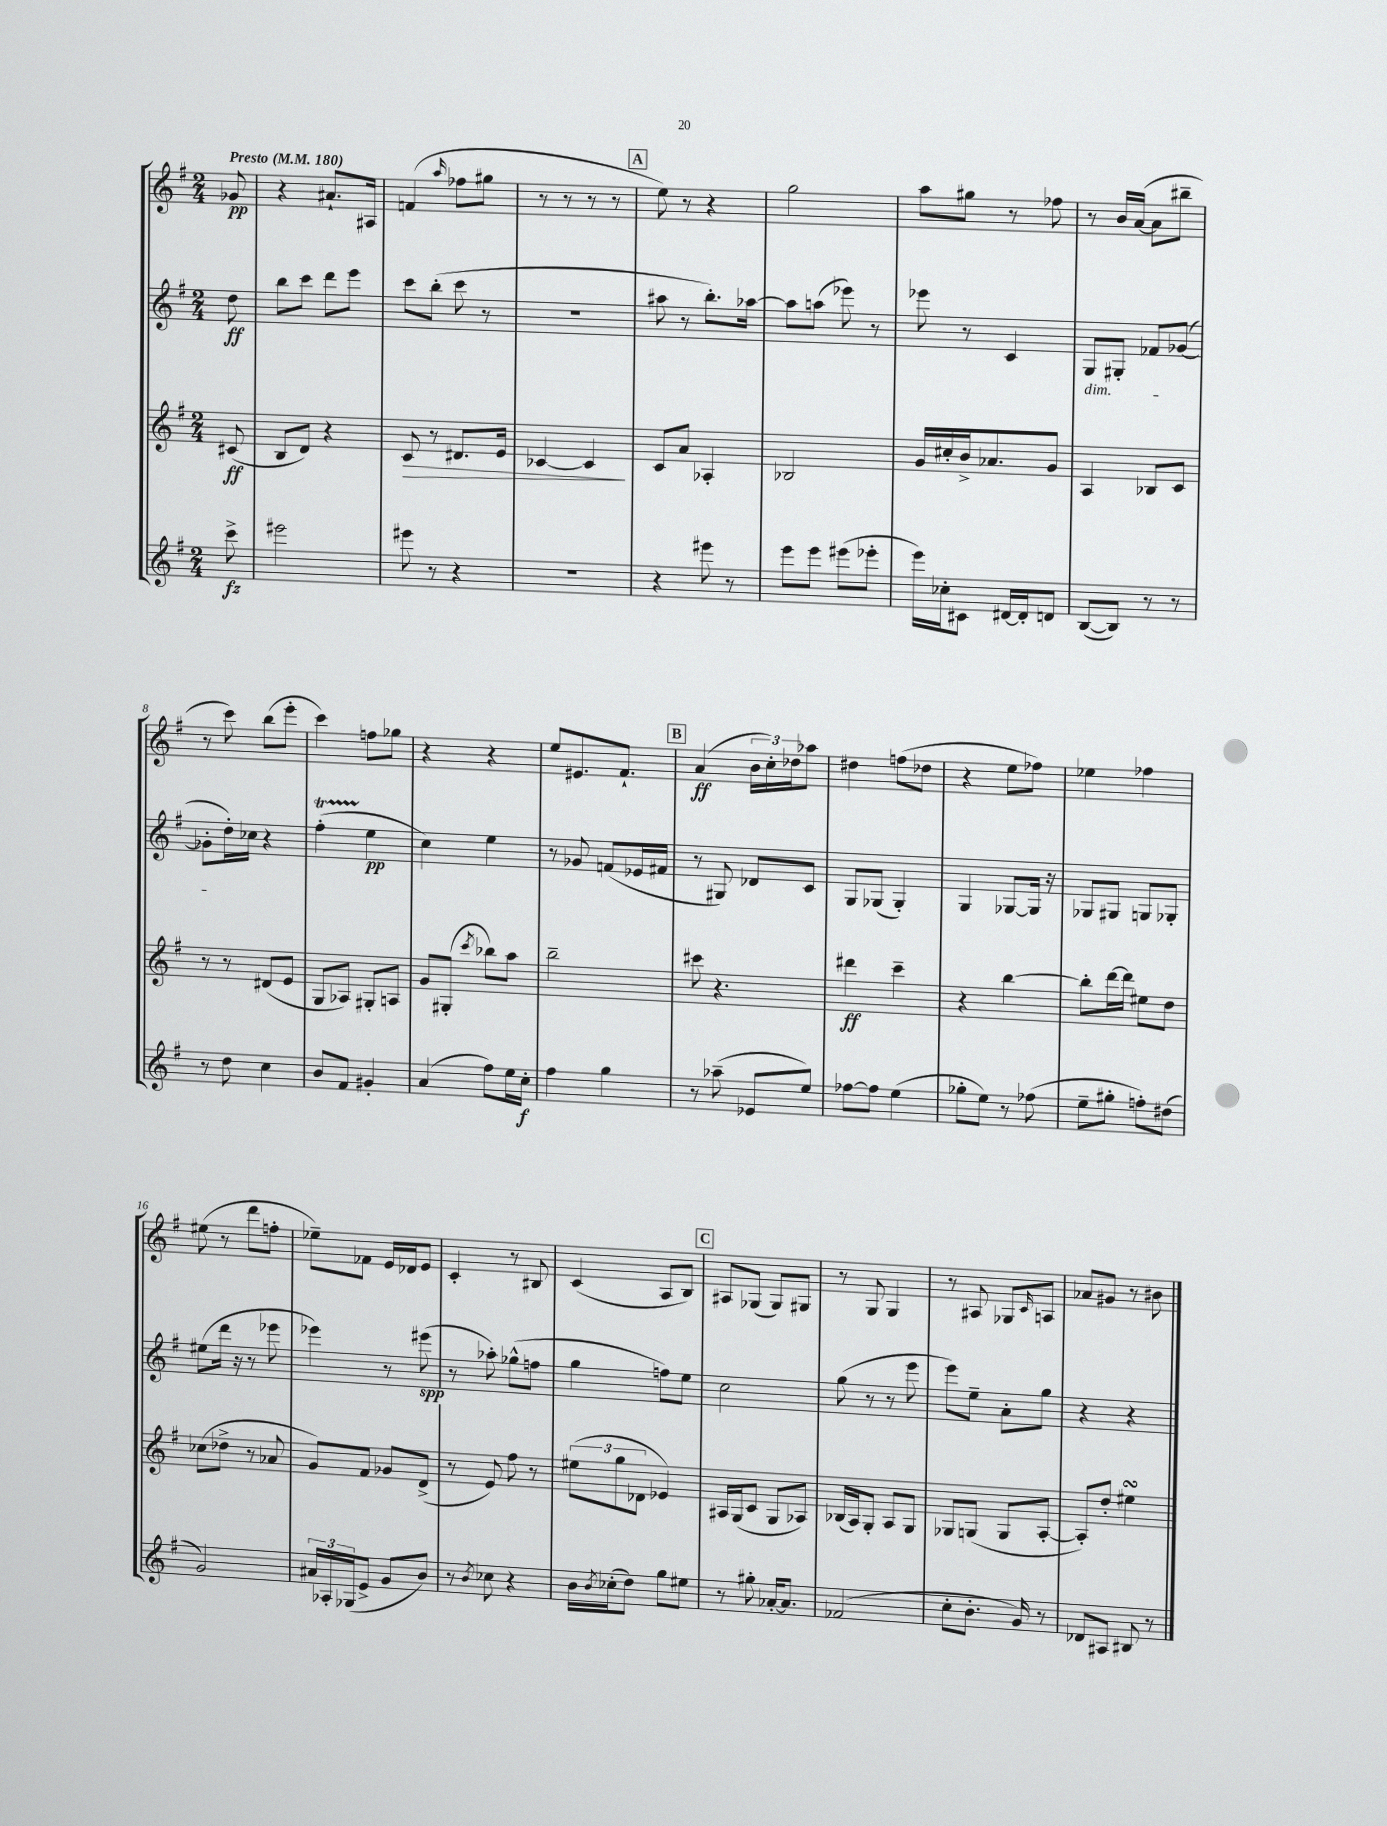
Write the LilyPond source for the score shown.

<<
\new StaffGroup <<
\new Staff = "s0" {
    \clef treble \key g \major \numericTimeSignature \time 2/4 \partial 8 \tempo "Presto" 4 = 180
    ges'8\pp |
    r4 ais'8.-! ais16 |
    f'4( \grace { a''16 } fes''8 gis''8 |
    r8 r8 r8 r8 |
    \mark \markup { \box "A" } e''8) r8 r4 |
    g''2 |
    a''8 gis''8 r8 fes''8 |
    r8 b'16 a'16~( a'8 bis''8-- |
    r8 c'''8) b''8( e'''8-. |
    c'''4) f''8 ges''8 |
    r4 r4 |
    e''8 eis'8. fis'8.-! |
    \mark \markup { \box "B" } a'4\ff( \tuplet 3/2 { b'16 c''16-.) des''16 } aes''8 |
    dis''4 f''8( des''8 |
    r4 e''8 fes''8) |
    ees''4 fes''4 |
    eis''8( r8 d'''8 f''8-. |
    ees''8--) fes'8 e'16 des'16 e'8 |
    c'4-. r8 bis8 |
    c'4( a8 b8) |
    \mark \markup { \box "C" } ais8 ges8( ges8) gis8 |
    r8 g8 g4 |
    r8 ais8 ges8 \grace { c'16 } a8 |
    aes'8 gis'8 r8 bis'8 \bar "|." |
}
\new Staff = "s1" {
    \clef treble \key g \major \numericTimeSignature \time 2/4 \partial 8
    d''8\ff |
    b''8 c'''8 d'''8 e'''8 |
    c'''8 b''8-.( c'''8 r8 |
    R2 |
    \mark \markup { \box "A" } ais''8 r8 b''8.-.) aes''16~ |
    aes''8 a''8( ees'''8) r8 |
    ees'''8 r8 c'4 |
    g8\dim gis8-. fes'8 ges'8~( |
    ges'8-.\! d''16-.) ces''16 r4 |
    fis''4-.\startTrillSpan( e''4\stopTrillSpan\pp |
    c''4) e''4 |
    r8 ges'8 f'8( ees'16 fis'16 |
    \mark \markup { \box "B" } r8 gis8) des'8 c'8 |
    g8 ges8( ges4-.) |
    g4 ges8~ ges16 r16 |
    ges8 gis8 g8 ges8-. |
    eis''8( d'''16 r16 r8 ees'''8 |
    ees'''4) r8 eis'''8\spp( |
    r8 aes''8-.) ges''8-^( f''8 |
    g''4 f''8) e''8 |
    \mark \markup { \box "C" } c''2 |
    g''8( r8 r8 e'''8 |
    e'''8) e''8-- a'8-. g''8 |
    r4 r4 \bar "|." |
}
\new Staff = "s2" {
    \clef treble \key g \major \numericTimeSignature \time 2/4 \partial 8
    cis'8\ff( |
    b8 d'8) r4 |
    c'8\> r8 dis'8. e'16 |
    ces'4~ ces'4\! |
    \mark \markup { \box "A" } c'8 a'8 aes4-. |
    bes2 |
    g'16 cis''16-. b'16-> aes'8. g'8 |
    a4 bes8 c'8 |
    r8 r8 dis'8( e'8 |
    g8 aes8) gis8-. a8 |
    g'8 gis8-.( \acciaccatura { c'''8 } bes''8) a''8 |
    b''2-- |
    \mark \markup { \box "B" } cis'''8 r4. |
    dis'''4\ff c'''4-- |
    r4 b''4~ |
    b''8-. d'''16~ d'''16 eis''8 d''8 |
    ces''8( des''8-> r8 aes'8 |
    g'8) fis'8 ges'8 d'8->( |
    r8 e'8) fis''8 r8 |
    \tuplet 3/2 { eis''8( g''8 des'8 } ees'4) |
    \mark \markup { \box "C" } ais16 g16( c'8 g8 aes8) |
    bes16( a16) g8-. a8 g8 |
    ges8 g8( g8 a8~-. |
    a8-.) d''8-. eis''4\turn \bar "|." |
}
\new Staff = "s3" {
    \clef treble \key g \major \numericTimeSignature \time 2/4 \partial 8
    c'''8->\fz |
    eis'''2 |
    eis'''8 r8 r4 |
    r2 |
    \mark \markup { \box "A" } r4 eis'''8 r8 |
    e'''8 e'''8 eis'''8( ees'''8-. |
    e'''16) ces''16-. cis'8 dis'16~ dis'16-. d'8 |
    b8~( b8) r8 r8 |
    r8 d''8 c''4 |
    b'8 fis'8 gis'4-. |
    a'4( fis''8) e''16 c''16-.\f |
    fis''4 g''4 |
    \mark \markup { \box "B" } r8 aes''8--( ees'8 e''8) |
    fes''8~ fes''8 e''4( |
    ges''8-. e''8) r8 fes''8( |
    e''8-- gis''8-. f''8-.) dis''8( |
    g'2) |
    \tuplet 3/2 { ais'16 aes16-. ges16( } e'8-> g'8 b'8) |
    r8 \acciaccatura { b'8 } ces''8 r4 |
    b'16 \acciaccatura { b'8 } ces''16-.( d''8) g''8 eis''8 |
    \mark \markup { \box "C" } r8 gis''8-. aes'16~-. aes'8. |
    fes'2( |
    c''8-. b'8.-. g'16) r8 |
    des'8 ais8 bis8 r8 \bar "|." |
}
>>
>>
